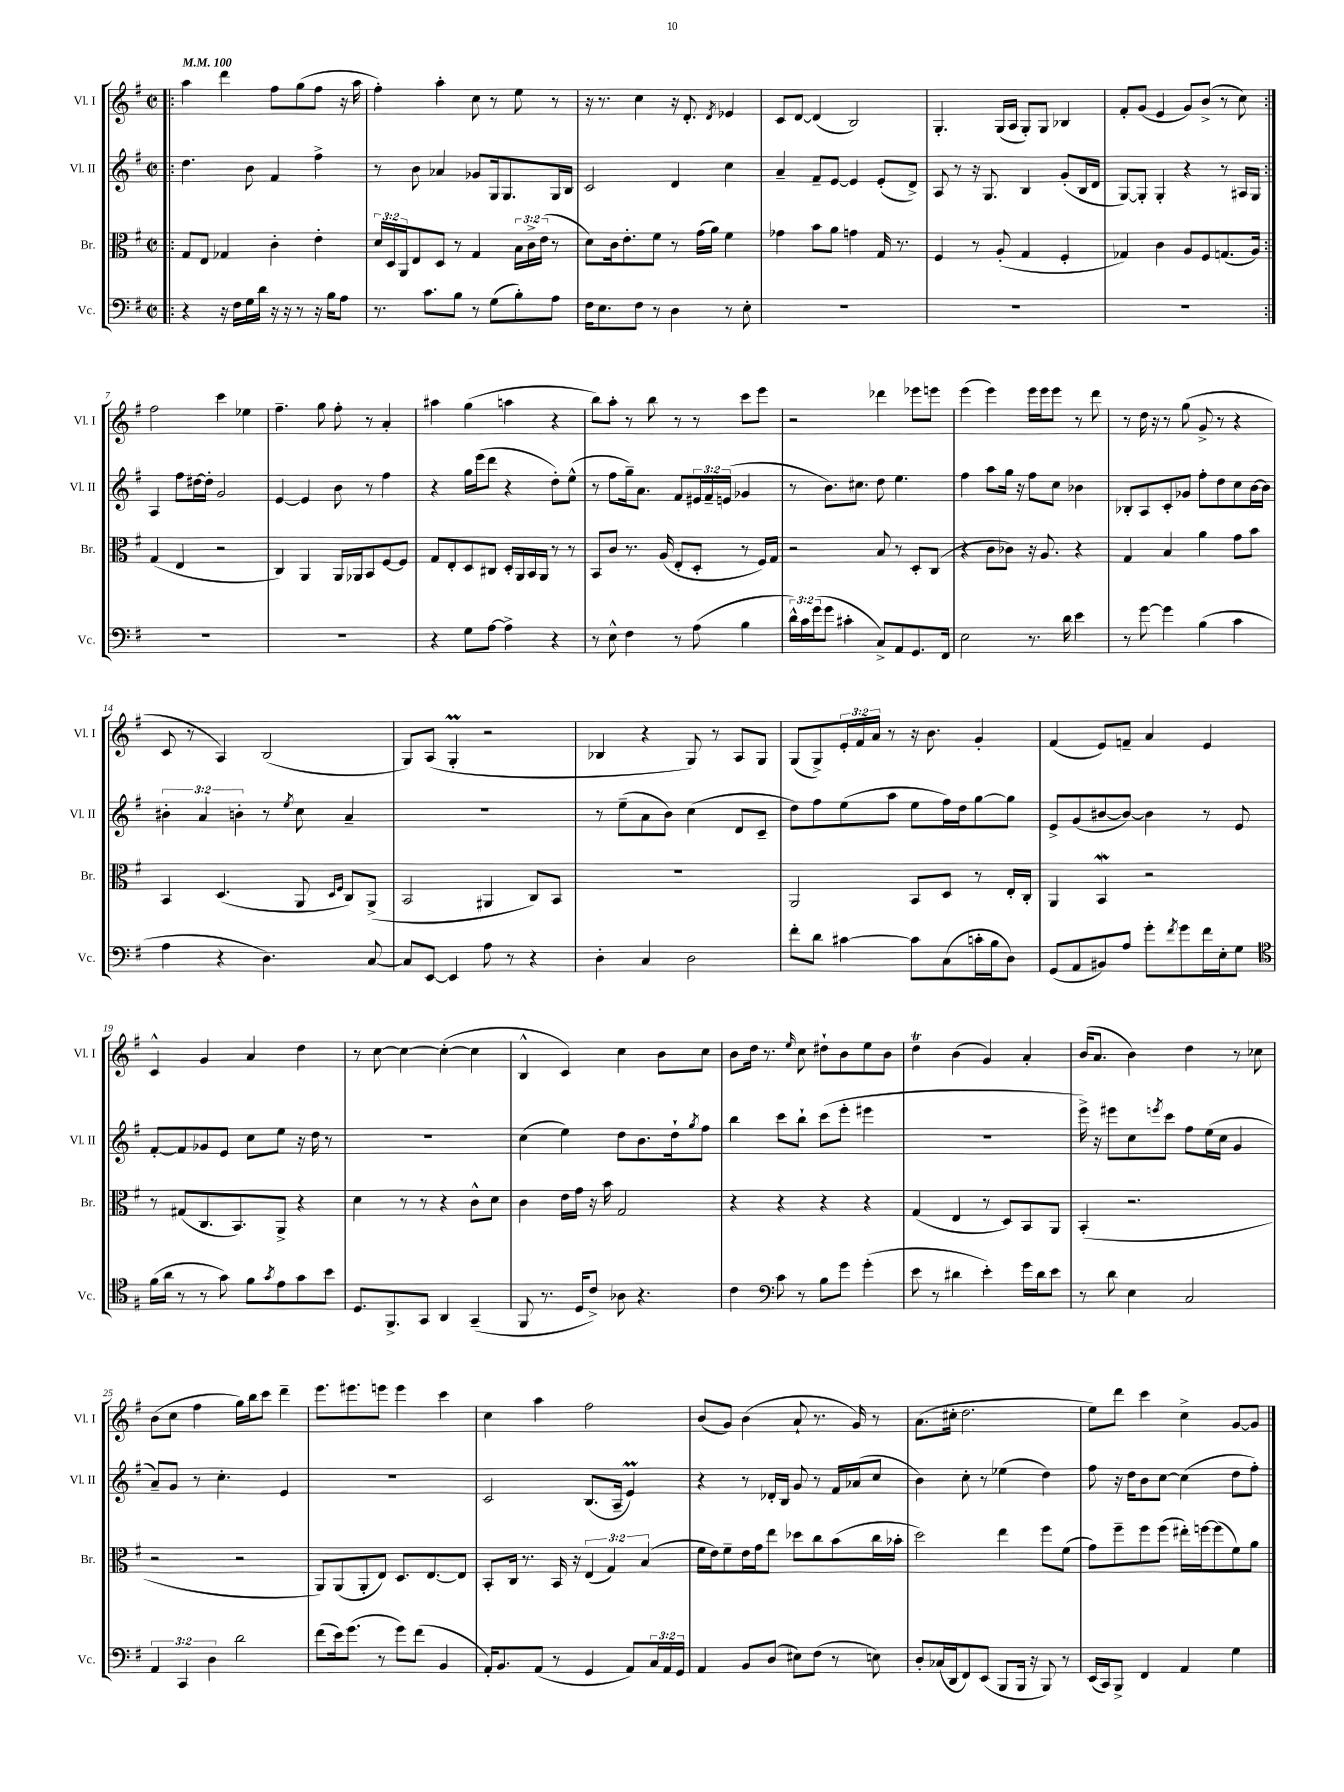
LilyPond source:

<<
\new StaffGroup <<
\new Staff = "s0" \with { instrumentName = "Vl. I" shortInstrumentName = "Vl. I" } {
    \clef treble \key g \major \defaultTimeSignature \time 2/2 \override Staff.TupletNumber.text = #tuplet-number::calc-fraction-text \tempo 4 = 100
    \repeat volta 2 { \bar ".|:" a''4 d'''4 fis''8 g''8( fis''8 r16 a''16 |
    fis''4-.) a''4-. c''8 r8 e''8 r8 |
    r16 r8. c''4 r16 d'8.-. \acciaccatura { d'8 } ees'4 |
    c'8 d'8~ d'4( b2) |
    g4.-. g16( a16 g8-.) g8 bes4 |
    fis'8-. g'8( e'4 g'8) b'8->( r8 c''8) | }
    fis''2 c'''4 ees''4 |
    fis''4.-- g''8 fis''8-. r8 a'4-. |
    ais''4 g''4( a''4 r4 |
    b''8) a''8-. r8 b''8 r8 r8 c'''8 e'''8 |
    r2 des'''4 ees'''8 e'''8 |
    e'''4( e'''4) e'''16 e'''16 e'''8 r8 d'''8 |
    r8 d''16 r16 r8 g''8( g'8-> r8 r4 |
    c'8 r8 a4) b2( |
    g8) a8( g4-.\prall r2 |
    bes4 r4 g8) r8 a8 g8 |
    g8( g8->) \tuplet 3/2 { e'16-. fis'16 a'16 } r8 r16 b'8. g'4-. |
    fis'4( e'8) f'8-- a'4 e'4 |
    c'4-^ g'4 a'4 d''4 |
    r8 c''8~ c''4~ c''4~-.( c''4 |
    b4-^ c'4) c''4 b'8 c''8 |
    b'8 d''16 r8. \grace { e''16 } c''8 dis''8-! b'8 e''8 b'8 |
    d''4\trill b'4( g'4) a'4-. |
    b'16( a'8. b'4) d''4 r8 ces''8 |
    b'8( c''8 fis''4 g''16) b''16 c'''8 d'''4-- |
    e'''8. eis'''8. e'''8 e'''4 c'''4 |
    c''4 a''4 fis''2 |
    b'8( g'8) b'4( a'8-! r8. g'16) r8 |
    a'8.( cis''16-. d''2. |
    e''8) d'''8 c'''4 c''4-> g'8~ g'8 \bar "|." |
}
\new Staff = "s1" \with { instrumentName = "Vl. II" shortInstrumentName = "Vl. II" } {
    \clef treble \key g \major \defaultTimeSignature \time 2/2 \override Staff.TupletNumber.text = #tuplet-number::calc-fraction-text
    \repeat volta 2 { \bar ".|:" d''4. b'8 fis'4 fis''4-> |
    r8 b'8 aes'4 ges'8 g16 g8. g16 b16 |
    c'2 d'4 c''4 |
    a'4-- fis'8-- e'8~ e'4 e'8-.( d'8->) |
    a8 r8 r16 g8. b4 g'8-.( b16 d'16 |
    g8~) g8-. g4-. r4 r8 ais16 g16 | }
    a4 fis''8 dis''16~ dis''16-. g'2 |
    e'4~ e'4 b'8 r8 fis''4 |
    r4 g''16 e'''16( d'''8 r4 d''8-.) e''8-^( |
    r8 fis''8 g''16--) a'8. fis'8 \tuplet 3/2 { eis'16 fis'16-- e'16( } ges'4 |
    r8 b'8.) cis''8. d''8 e''4. |
    fis''4 a''8 g''16 r16 fis''8 c''8 bes'4 |
    bes8-. a8 c'8-. ges'8 fis''8-. d''8 c''8 b'16~ b'16 |
    \tuplet 3/2 { bis'4-. a'4 b'4-. } r8 \acciaccatura { e''8 } c''8 a'4-- |
    r1 |
    r8 e''8--( a'8 b'8) c''4( d'8 c'8-- |
    d''8) fis''8 e''8( a''8 e''8 fis''16) d''16 g''8~ g''8 |
    e'8-> g'8( bis'8~ bis'8~) bis'4 r8 e'8 |
    fis'8~-. fis'8 ges'8 e'8 c''8 e''8 r16 d''16 r8 |
    r1 |
    c''4( e''4) d''8 b'8. d''16-! \acciaccatura { g''8 } fis''8 |
    b''4 c'''8 b''8-! c'''8( e'''8-. eis'''4 |
    r1 |
    e'''16->) r16 eis'''8 c''8 \acciaccatura { e'''8 } c'''8 fis''8 e''16( c''16 g'4 |
    a'8--) g'8 r8 c''4.-. e'4 |
    r1 |
    c'2 b8.( a16-- e'4\prall) |
    r4 r8 des'16-. b16 g'8 r8 fis'16 aes'16( c''8 |
    b'4) c''8-. r8 ees''4( d''4) |
    fis''8 r16 d''16 b'8 c''8~ c''4( d''8 fis''8-.) \bar "|." |
}
\new Staff = "s2" \with { instrumentName = "Br." shortInstrumentName = "Br." } {
    \clef alto \key g \major \defaultTimeSignature \time 2/2 \override Staff.TupletNumber.text = #tuplet-number::calc-fraction-text
    \repeat volta 2 { \bar ".|:" g8 e8 ges4 c'4-. e'4-. |
    \tuplet 3/2 { d'16 d16 a,16 } e8 d8 r8 g4 \tuplet 3/2 { b16 c'16-> e'16( } r8 |
    d'8) c'16 e'8.-. fis'8 r8 g'16( a'16) fis'4 |
    ges'4 b'8 a'8 g'4 g16 r8. |
    fis4 r8 a8-.( g4 fis4-. |
    ges4) c'4 a8 fis8 g8.( a16) | }
    g4( e4 r2 |
    c4) a,4 a,16 aes,16 b,8 fis8~ fis8 |
    g8 e8-. d8 cis8 d16-. a,16 b,16 a,16 r8 r8 |
    b,8 c'8 r8. a16( e8-. d8-. r8 fis16) g16 |
    r2 b8 r8 d8-. c8( |
    r4 c'8 ces'8) r16 a8. r4 |
    g4 b4 a'4 g'8 b'8 |
    b,4 d4.( a,8 \grace { d16 fis16 } c8) a,8->( |
    b,2 ais,4 c8) b,8 |
    R1 |
    a,2 b,8 d8 r8 e16-. c16-. |
    a,4 b,4\mordent r2 |
    r8 gis8( c8. b,8.) a,8-> r4 |
    d'4 r8 r8 r4 c'8-^ d'8 |
    c'4 e'16 g'16 r16 b'16 g2 |
    r4 r4 r4 r4 |
    g4( e4 r8 d8) b,8 a,8 |
    b,4-.( r2. |
    r2 r2 |
    a,8) a,8( a,8-. e8) d8. e8.~ e8 |
    b,8-. c16 r8. b,16 r16 \tuplet 3/2 { e4( g4) b4( } |
    fis'16 e'16) fis'8-- e'16 g'16 e''8 des''8 c''8 b'8( c''16 bes'16-. |
    d''2) e''4 fis''8 fis'8( |
    g'8) fis''8-- fis''8 fis''8( eis''16-.) f''16~ f''8( fis'8) a'8 \bar "|." |
}
\new Staff = "s3" \with { instrumentName = "Vc." shortInstrumentName = "Vc." } {
    \clef bass \key g \major \defaultTimeSignature \time 2/2 \override Staff.TupletNumber.text = #tuplet-number::calc-fraction-text
    \repeat volta 2 { \bar ".|:" r4 r16 fis16 g16 d'16 r16 r16 r8 r16 b16 a8 |
    r8. c'8. b8 r8 g8( b8-.) a8 |
    fis16 e8. fis8 r8 d4 r8 e8-. |
    r1 |
    R1 |
    R1 | }
    R1 |
    R1 |
    r4 g8 a8~ a4-> r4 |
    r8 e8-^ fis4 r8 a8( b4 |
    \tuplet 3/2 { d'16-^) c'16 g'16( } g'8 cis'4-. c8->) a,8 g,8. fis,16 |
    e2 r8. d'16 e'4 |
    r8 g'8~ g'4 b4( c'4 |
    a4 r4 d4.) c8~ |
    c8 e,8~ e,4 a8 r8 r4 |
    d4-. c4 d2 |
    fis'8-. d'8 cis'4~ cis'8 c8( c'16-. b16 d8) |
    g,8( a,8 bis,8) a8 g'8-. \acciaccatura { fis'8 } g'8 fis'16 e16-. g8 |
    \clef tenor fis'16( a'16 r8 r8 g'8) fis'8 \acciaccatura { g'8 } e'8 g'8 b'8 |
    d8. fis,8.-> g,8 a,4 g,4--( |
    fis,8 r8. d16 c'8->) aes8 r4. |
    c'4 \clef bass c'8 r8 b8 g'8 g'4-.( |
    e'8 r8 dis'4 e'4-.) g'16 dis'16 e'8 |
    r8 d'8 e4 c2 |
    \tuplet 3/2 { a,4 c,4 d4 } d'2 |
    fis'8( e'16) g'8.( r8 g'8) fis'8( b,4 |
    a,16-.) b,8. a,8( r8 g,4 a,8) \tuplet 3/2 { c16 a,16 g,16 } |
    a,4 b,8 d8( eis8) fis8( r8 e8) |
    d8-. ces16( d,16 fis,8) e,8( b,,8 b,,16 r16 b,,8) r8 |
    e,16( c,16) b,,8-> fis,4 a,4 g4 \bar "|." |
}
>>
>>
